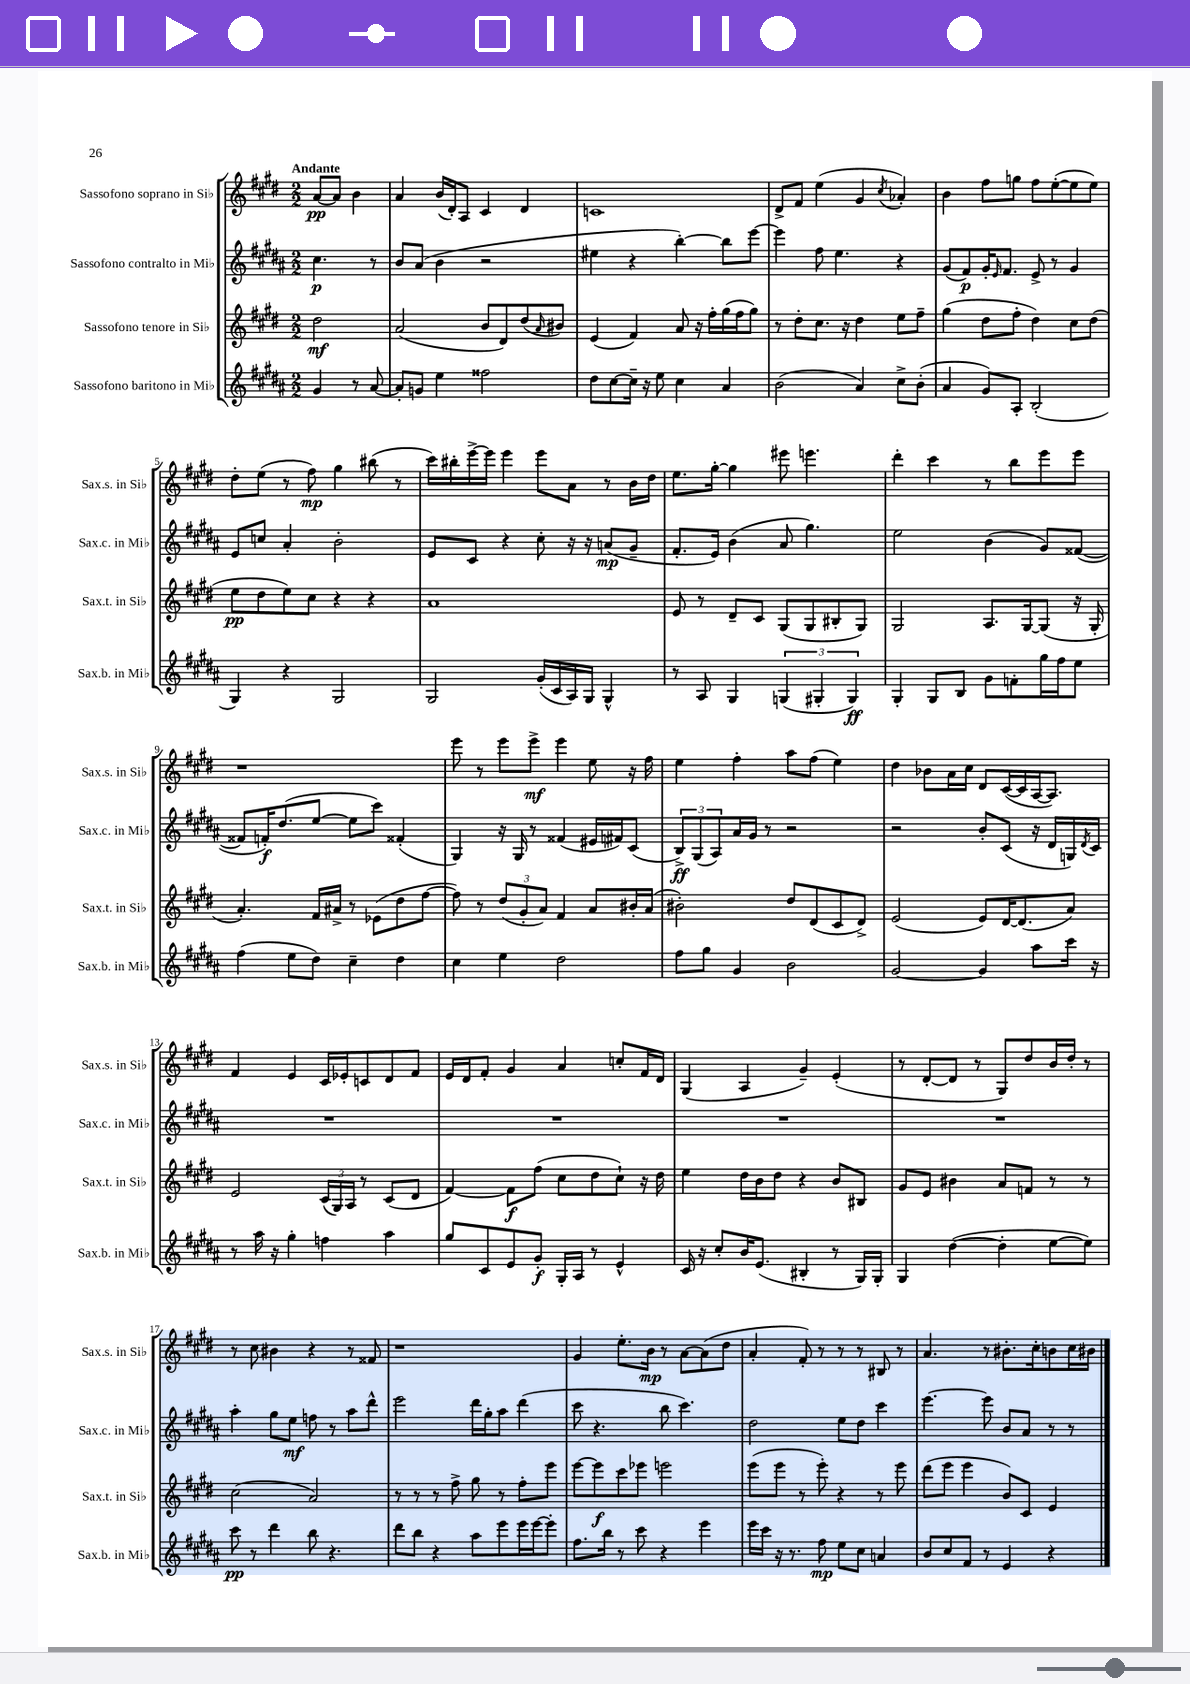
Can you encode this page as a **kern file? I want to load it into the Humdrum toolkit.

**kern	**kern	**kern	**kern
*staff4	*staff3	*staff2	*staff1
*clefG2	*clefG2	*clefG2	*clefG2
*k[f#c#g#d#a#]	*k[f#c#g#d#]	*k[f#c#g#d#a#]	*k[f#c#g#d#]
*M2/2	*M2/2	*M2/2	*M2/2
4g#/	2dd#\	4.cc#\	[8a/L
.	.	.	8a/]J
8r	.	.	4b\
[8a#/	.	8r	.
=	=	=	=
8a#'/]L	(2a/	8b/L	4a/
8g/J	.	(8a#/J	.
4ee\	.	4b\	(16b/LL
.	.	.	16d#'/J)
.	.	.	8A/J
2ff##\	8b/L	2r	4c#/
.	8d#/)	.	.
.	(8dd#/	.	4d#/
.	16qqa/	.	.
.	8b#/J)	.	.
=	=	=	=
8dd#\L	(4e/	4ee#\	1c
[8cc#\	.	.	.
16cc#~\]Jk	4f#/)	4r	.
16r	.	.	.
8ee\	.	.	.
4cc#\	8a/	[4bb'\)	.
.	16r	.	.
.	16ff#'\LL	.	.
4a#/	(16gg#\	8bb\]L	.
.	16ff#\J	.	.
.	8gg#\J)	[8eee\J	.
=	=	=	=
(2b\	8r	4eee\]	8d#^/L
.	8dd#'\L	.	8f#/J
.	8.cc#\J	8ff#\	(4ee\
.	.	4.ee\	.
.	16r	.	.
4a#/)	4dd#\	.	4g#/
.	.	.	8qcc#/
8cc#^\L	8ee\L	4r	4a-'/)
(8b'\J	8ff#~\J	.	.
=	=	=	=
4a#/	(4gg#\	(8g#/L	4b\
.	.	8f#/)	.
8g#/L)	8dd#\L	16g#'/K	8ff#\L
.	.	16qqe/	.
.	.	8.f#/J	.
8A#'/J	8ff#'\J	.	8gg\J
(2B'/	4dd#\)	8e^/	8ff#\L
.	.	8r	([8ee'\
.	8cc#\L	4g#/	8ee\]
.	(8dd#\J	.	8ee\J)
=	=	=	=
4G#/)	8ee\L	8e/L	8dd#'\L
.	8dd#\	8cc/J	(8ee\J
4r	8ee\)	4a#'/	8r
.	8cc#\J	.	8ff#\)
2G#/	4r	2b'\	4gg#\
.	4r	.	(8bb#\
.	.	.	8r
=	=	=	=
2G#/	1a	8e/L	16ccc#\LL)
.	.	.	16bb#'\
.	.	8c#/J	[16eee^\
.	.	.	16eee\]JJ
.	.	4r	4eee\
(16g#'/LL	.	8cc#'\	8eee\L
16c#/	.	.	.
16A#/)	.	16r	8a\J
16G#/JJ	.	16r	.
4G#^^/	.	(8a/L	8r
.	.	8g#~/J	16b\LL
.	.	.	16dd#\JJ
=	=	=	=
8r	8e/	8.f#'/L	8.ee\L
8A#/	8r	.	.
.	.	16e/Jk)	[16gg#'\Jk
4G#/	8d#~/L	(4b\	4gg#\]
.	8c#/J	.	.
(6G/	(8G#/L	8a#/	8eee#\
.	8G#/	4.gg#\)	4.eee\
6G#'/	.	.	.
.	8B#'/	.	.
6G#/)	.	.	.
.	8G#/J)	.	.
=	=	=	=
4G#'/	2G#/	2ee\	4ddd#'\
8G#/L	.	.	4ccc#\
8B/J	.	.	.
8g#\L	8.A/L	(4b\	8r
8f'\	.	.	8bb\L
.	[16G#/k	.	.
16gg#\L	(8G#/]J	8g#/L)	8eee\
16ff#\J	.	.	.
8ee\J	16r	([8f##/J	8eee\J
.	16G#'/	.	.
=	=	=	=
(4ff#\	4.a'/)	8f##/]L	1r
.	.	16f'/K)	.
.	.	(8.dd#/	.
8ee\L	.	.	.
8dd#\J)	16f#/LL	[8ee/J	.
.	16a#^/JJ	.	.
4cc#~\	8r	8ee\]L	.
.	(8e-\L	8ccc#\J)	.
4dd#\	8dd#\	(4f##'/	.
.	[8ff#\J	.	.
=	=	=	=
4cc#\	8ff#\])	4G#/)	8eee\
.	8r	.	8r
4ee\	(12dd#/L	16r	8eee\L
.	.	16G#/	.
.	12g#'/	.	.
.	.	8r	8eee^\J
.	12a/J)	.	.
2dd#\	4f#/	(4f##/	4eee\
.	8a/L	16e#/LL	8ee\
.	.	16f#/J)	.
.	16b#'/L	(8c#/J	16r
.	(16a/JJ	.	16ff#\
=	=	=	=
8ff#\L	2b#'\)	12B^/L)	4ee\
.	.	(12G#/	.
8gg#\J	.	.	.
.	.	12A#/)	.
4g#/	.	16a#/L	4ff#'\
.	.	16g#/JJ	.
.	.	8r	.
2b\	8dd#/L	2r	8aa\L
.	(8d#/	.	(8ff#\J
.	8c#/	.	4ee\)
.	8d#^/J)	.	.
=	=	=	=
[2g#/	(2e/	2r	4dd#\
.	.	.	8b-\L
.	.	.	16a\L
.	.	.	16cc#\JJ
4g#/]	8e/L)	8b'/L	8d#/L
.	[16d#/K	(8c#/J	([16c#/L
.	(8.d#/]	.	16c#/]
8aa#\L	.	16r	[16A/J
.	.	16d#/LL	8.A/]J)
16ccc#\Jk	8a/J)	16G/)	.
.	.	8qd#/	.
16r	.	16c#/JJ	.
=	=	=	=
8r	2e/	1r	4f#/
16aa#\	.	.	.
16r	.	.	.
4gg#'\	.	.	4e/
4ff\	(24c#/LL	.	16c#/LL
.	24G#/)	.	.
.	.	.	16e-'/J
.	24A/JJ	.	.
.	8r	.	8c/
4aa#\	(8c#/L	.	8d#/
.	8d#/J	.	8f#/J
=	=	=	=
8gg#/L	[4f#/)	1r	16e/LL
.	.	.	16d#/J
8c#/	.	.	8f#'/J
8e/	8f#\]L	.	4g#/
8g#'/J	(8ff#\J	.	.
16G#'/LL	8cc#\L	.	4a/
16A#/JJ	.	.	.
8r	8dd#\	.	.
4e^^/	8cc#`\J)	.	8cc'/L
.	16r	.	16f#/L
.	16dd#\	.	16d#/JJ
=	=	=	=
16c#/	4ee\	1r	(4G#/
16r	.	.	.
8cc#'/L	.	.	.
16b/K	16dd#\LL	.	4A/
(8.e/J	16b\J	.	.
.	8dd#\J	.	.
4B#'/	4r	.	4g#~/)
8r	8b/L	.	(4e'/
16G#/LL)	8B#/J	.	.
16G#'/JJ	.	.	.
=	=	=	=
4G#/	8g#/L	1r	8r
.	8e/J	.	[8d#'/L
([4dd#\	4b#\	.	8d#/]J
.	.	.	8r
4dd#'\]	8a/L	.	8G#/L)
.	8f/J	.	8dd#/
[8ee\L	8r	.	16b/L
.	.	.	16dd#'/JJ
8ee\]J)	8r	.	8r
=	=	=	=
8ccc#\	(2cc#\	4aa#'\	8r
8r	.	.	8cc#\
4ddd#\	.	8gg#\L	4b#\
.	.	8ee\J	.
8bb\	2a/)	8ff\	4r
4.r	.	8r	.
.	.	8aa#\L	8r
.	.	8ddd#^^\J	8f##/
=	=	=	=
8ddd#\L	8r	2eee\	1r
8bb\J	8r	.	.
4r	8r	.	.
.	8ff#^\	.	.
8aa#\L	8gg#\	16ddd#\LL	.
.	.	16gg#'\J	.
8eee\	8r	8aa#\J	.
16eee\L	8ff#'\L	(4ddd#\	.
[16eee\J	.	.	.
8eee'\]J	8eee\J	.	.
=	=	=	=
8.ff#\L	[8eee\L	8ccc#\	4g#/
.	8eee\]	4.r	.
16bb\Jk	.	.	.
8r	8ccc#\	.	8.ee'\L
8ccc#\	8eee-\J	.	.
.	.	.	16b\Jk
4r	2eee\	8bb\	8r
.	.	4.ccc#\)	[8a\L
4eee\	.	.	(8a\]
.	.	.	8dd#\J
=	=	=	=
16eee\LL	(8eee\L	2dd#\	4a'/
16ccc#\JJ	.	.	.
16r	8eee\J	.	.
8.r	.	.	.
.	8r	.	8f#'/)
8ff#\	8eee'\)	.	8r
8ee\L	4r	8ee\L	8r
8cc#\J	.	8dd#\J	8r
4a/	8r	4ccc#\	8B#/
.	8eee\	.	8r
=	=	=	=
8b/L	(8ddd#\L	[4.eee\	4.a/
8cc#/	8eee\J	.	.
8f#/J	4eee\	.	.
8r	.	8eee\]	8r
4e/	8b/L)	8b/L	8.b#'\L
.	8c#/J	8a#/J	.
.	.	.	16cc#'\k
4r	4e/	8r	8b\
.	.	8r	16cc#\L
.	.	.	16b#\JJ
==	==	==	==
*-	*-	*-	*-
